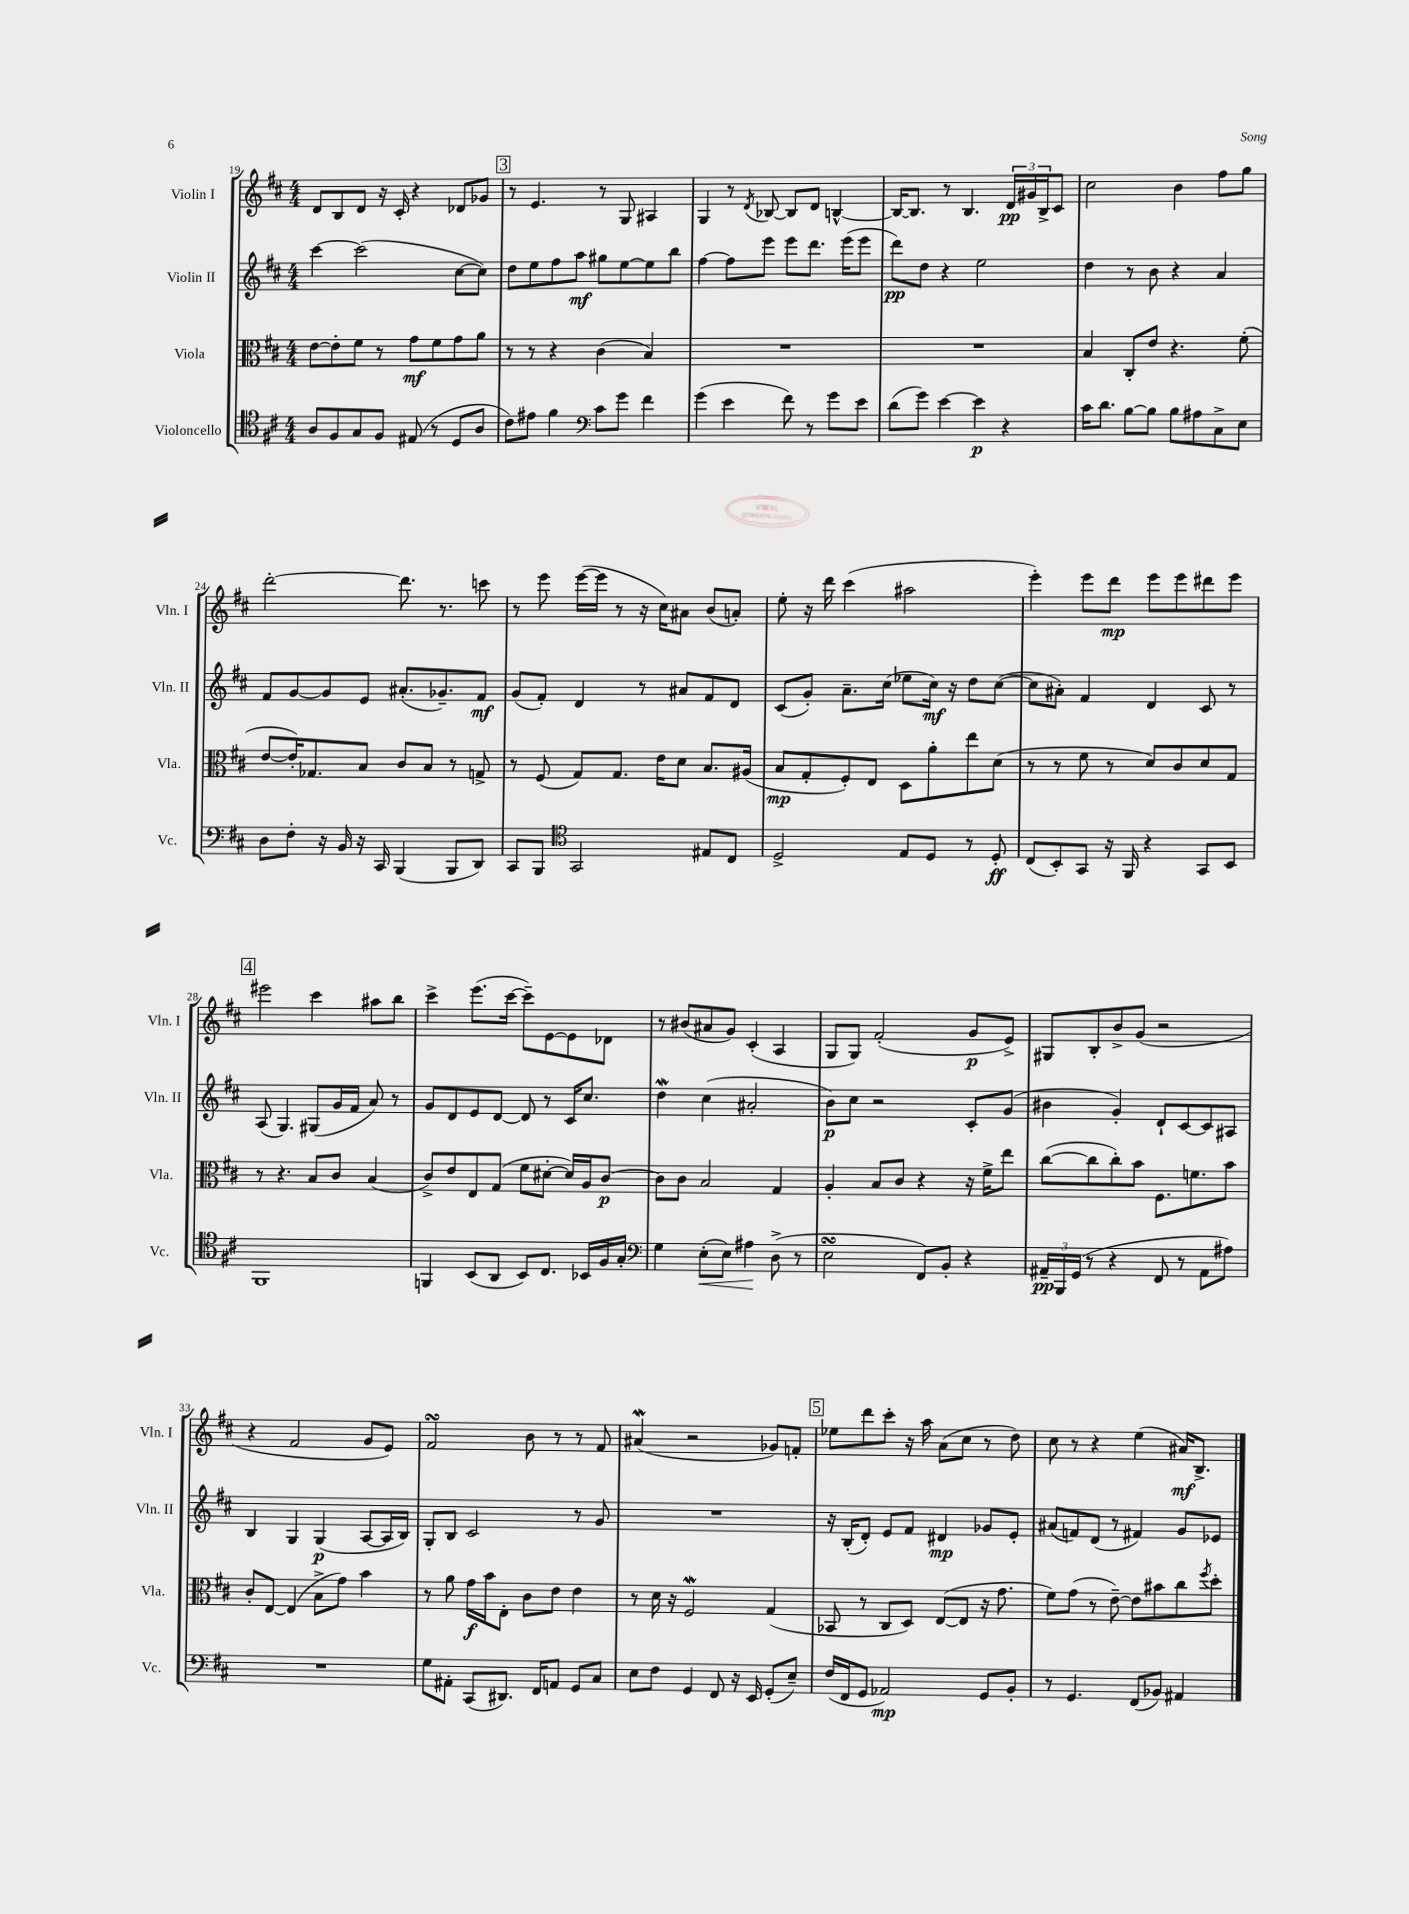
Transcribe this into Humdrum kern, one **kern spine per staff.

**kern	**kern	**kern	**kern
*staff4	*staff3	*staff2	*staff1
*clefC4	*clefC3	*clefG2	*clefG2
*k[f#c#]	*k[f#c#]	*k[f#c#]	*k[f#c#]
*M4/4	*M4/4	*M4/4	*M4/4
8A	[8e	[4ccc#	8d
8F#	8e']	.	8B
8G	8f#	(2ccc#]	8d
8F#	8r	.	16r
.	.	.	16c#'
(8E#	8g	.	4r
8r	8f#	.	.
8D	8g	[8cc#	8d-
8A	8a	8cc#])	8g-
=	=	=	=
8c#)	8r	8dd	8r
8e#	8r	8ee	4.e
4f#	4r	8ff#	.
.	.	8aa	.
*clefF4	*	*	*
8c#	(4c#	8gg#	8r
8g	.	[8ee	8G
4f#	4B)	8ee]	4A#
.	.	8bb	.
=	=	=	=
(4g	1r	[4ff#	4G
4e	.	8ff#]	8r
.	.	.	8qd
.	.	8eee	[8B-
8f#)	.	8eee	8B-]
8r	.	8.ddd	8d
8g	.	.	[4B^^
.	.	(16eee	.
8e	.	8eee	.
=	=	=	=
(8d	1r	8ddd)	16B_
.	.	.	8.B]
8g)	.	8dd	.
[4e	.	4r	8r
.	.	.	4.B
4e]	.	2ee	.
4r	.	.	24d
.	.	.	24g#
.	.	.	24B^
.	.	.	8c#
=	=	=	=
16c#	4B	4dd	2cc#
8.d	.	.	.
[8B	8C#'	8r	.
8B]	8e	8b	.
8B	4.r	4r	4b
8A#	.	.	.
8C#^	.	4a	8ff#
8E	(8f#'	.	8gg
=	=	=	=
8D	[8e	8f#	[2ddd'
8F#'	16e'])	[8g	.
.	8.G-	.	.
16r	.	8g]	.
16BB	.	.	.
16r	8B	8e	.
16CC#	.	.	.
(4BBB	8c#	(8.a#'	8.ddd]
.	8B	.	.
.	.	8.g-~)	8.r
8BBB	8r	.	.
8DD)	8G^	8f#	8ccc
=	=	=	=
8CC#	8r	(8g	8r
8BBB	(8F#	8f#')	8eee
*clefC4	*	*	*
2GG	8G)	4d	([16eee
.	.	.	16eee]
.	8.G	.	8r
.	.	8r	16r
.	16e	.	16cc#)
.	8d	8a#	8a#
8E#	8.B	8f#	(8b
8C#	.	8d	8a')
.	(16A#	.	.
=	=	=	=
2D^	8B	(8c#	8ee'
.	8G'	8g')	16r
.	.	.	16ddd
.	8F#')	8.a~	(4ccc#
.	8E	.	.
.	.	(16cc#	.
8E	8D	8ee-	2aa#
8D	8a'	16cc#)	.
.	.	16r	.
8r	8ee	8dd	.
8D'	(8d	([8cc#	.
=	=	=	=
(8C#	8r	8cc#]	4eee')
8BB')	8r	8a#')	.
8GG	8f#	4f#	8eee
16r	8r	.	8ddd
16FF#	.	.	.
4r	8d)	4d	8eee
.	8c#	.	8eee
8GG	8d	8c#	8ddd#
8BB	8G	8r	8eee
=	=	=	=
1FF#	8r	(8A	2eee#
.	4.r	4.G)	.
.	8B	(8G#	4ccc#
.	8c#	16g	.
.	.	16f#	.
.	(4B	8a)	8aa#
.	.	8r	8bb
=	=	=	=
4FF	8c#^)	8g	4ccc#^
.	8e	8d	.
(8BB	8E	8e	(8.eee
8AA	(8G	[8d	.
.	.	.	[16ccc#
8BB)	8f#	8d]	8ccc#~])
8.C#	[8d#'	8r	[8e
.	16d#])	16c#	8e]
16BB-	16A	8.cc#	.
16F#	[8c#	.	8d-
16G'	.	.	.
=	=	=	=
*clefF4	*	*	*
4G	8c#]	4dd	8r
.	8c#	.	(8b#
(8E'	2B	(4cc#	8a#
8E)	.	.	8g)
4A#	.	2a#'	(4c#'
(8D^	4G	.	4A
8r	.	.	.
=	=	=	=
2E	4A'	8b)	8G
.	.	8cc#	8G)
.	8B	2r	(2f#'
.	8c#	.	.
8FF#)	4r	.	.
8BB'	.	.	.
4r	16r	8c#'	8g
.	16f#^	.	.
.	8ee	(8g	8e^)
=	=	=	=
24AA#~	([8cc#	4b#	8G#
24BBB	.	.	.
(24GG	.	.	.
8r	8cc#]	.	8B'
4r	8cc#')	4g')	8b^
.	8b	.	(8g
8FF#	8.F#	8d`	2r
8r	.	[8c#	.
.	8.f	.	.
8AA#	.	8c#]	.
8A#)	8b	8A#	.
=	=	=	=
1r	8c#'	4B	4r
.	[8E	.	.
.	(4E]	4G	2f#
.	8B^	(4G	.
.	8g)	.	.
.	4b	[8A	8g
.	.	16A]	8e)
.	.	16B)	.
=	=	=	=
8G	8r	8G'	2f#
8AA#'	8a	8B	.
(8CC#	16g	2c#	.
.	16b	.	.
8.DD#)	8E'	.	.
.	8c#	.	8b
16FF#	.	.	.
8AA	8e	.	8r
8GG	4e	8r	8r
8C#	.	8g	8f#
=	=	=	=
8E	8r	1r	(4a#
8F#	16d	.	.
.	16r	.	.
4GG	2F#	.	2r
8FF#	.	.	.
16r	.	.	.
16EE	.	.	.
(8GG'	(4G	.	8g-)
8E~)	.	.	8f'
=	=	=	=
(16F#	8BB-	16r	8ee-
16FF#	.	(16B'	.
8GG	8r	8d')	8ddd
2AA-)	8C#	8e	8ccc#'
.	8D)	8f#	16r
.	.	.	16aa
.	([8E	4d#	(8a
.	8E]	.	8cc#
8GG	16r	8g-	8r
.	8.g	.	.
8BB'	.	8e'	8dd)
=	=	=	=
8r	8f#)	(8a#	8cc#
4.GG	(8g	8f)	8r
.	8r	(8d	4r
.	[8e~)	8r	.
(8FF#	8e]	4f#)	(4ee
8BB-)	8b#	.	.
4AA#	8cc#	8g	16a#)
.	.	.	8.B^
.	8qff#	.	.
.	8dd'	8e-	.
==	==	==	==
*-	*-	*-	*-
